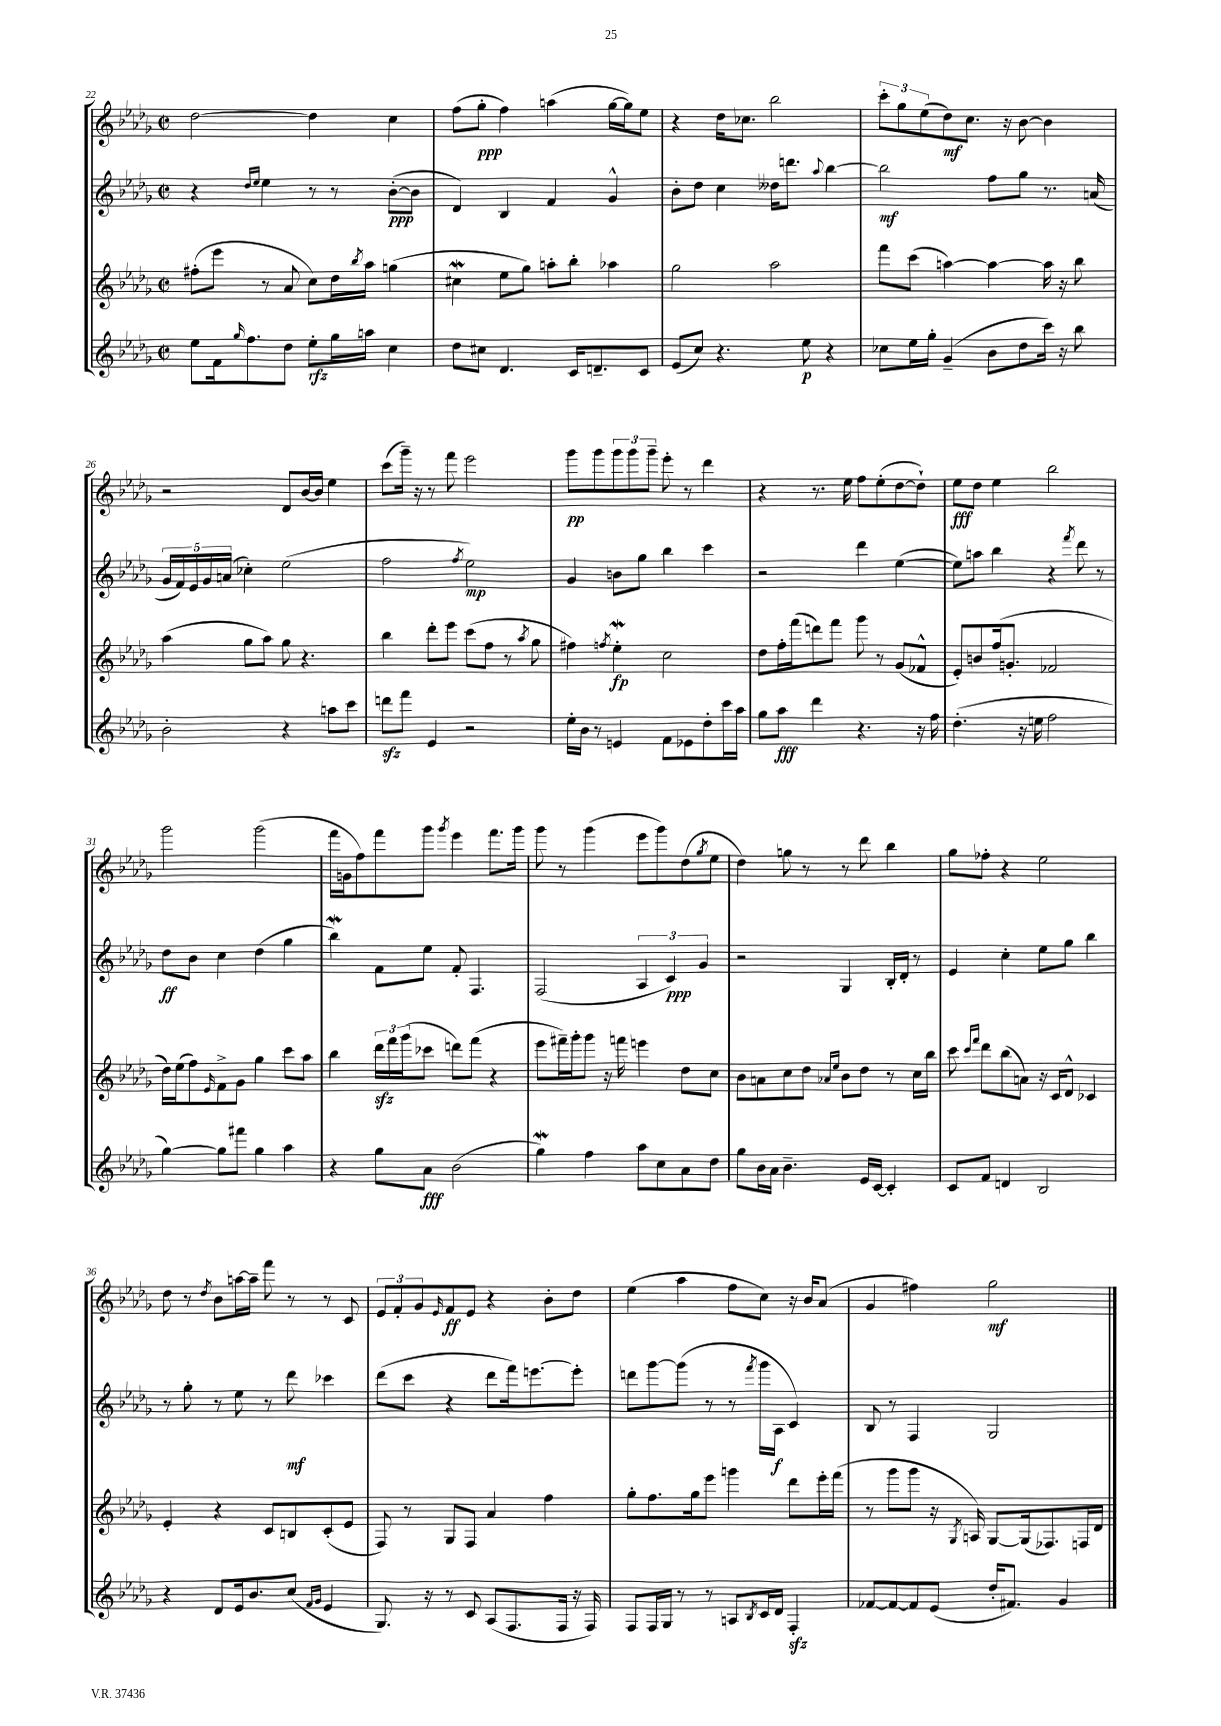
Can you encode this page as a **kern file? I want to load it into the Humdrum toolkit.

**kern	**kern	**kern	**kern
*staff4	*staff3	*staff2	*staff1
*clefG2	*clefG2	*clefG2	*clefG2
*k[b-e-a-d-g-]	*k[b-e-a-d-g-]	*k[b-e-a-d-g-]	*k[b-e-a-d-g-]
*M2/2	*M2/2	*M2/2	*M2/2
*met(c|)	*met(c|)	*met(c|)	*met(c|)
8ee-\L	(8ff#'\L	4r	[2dd-\
16f\k	8eee-\J	.	.
16qqgg-/	.	.	.
8.ff\	.	.	.
.	.	16qqdd-/LL	.
.	.	16qqee-/JJ	.
.	8r	4ee-\	.
8dd-\J	8a-/	.	.
8ee-'\L	8cc\L)	8r	4dd-\]
16gg-\L	16dd-\L	8r	.
.	8qbb-/	.	.
16aa\JJ	16aa-\JJ	.	.
4cc\	(4gg\	([8b-'\L	4cc\
.	.	8b-\]J	.
=	=	=	=
8dd-\L	4cc#\	4d-/)	(8ff\L
8cc#\J	.	.	8gg-'\J
4.d-/	8ee-\L	4B-/	4ff\)
.	8gg-\J)	.	.
.	8aa'\L	4f/	(4aa\
16c/LK	8bb-'\J	.	.
8.d~/	.	.	.
.	4aa-\	4g-^^/	[16gg-\LL
.	.	.	16gg-\]J)
8c/J	.	.	8ee-\J
=	=	=	=
(8e-/L	2gg-\	8b-'\L	4r
8cc/J)	.	8dd-\J	.
4.r	.	4cc\	16dd-\LK
.	.	.	8.cc-\J
.	2aa-\	16dd--\LK	2bb-\
.	.	8.ddd\J	.
8ee-\	.	.	.
.	.	8qqaa-/	.
4r	.	[4bb-\	.
=	=	=	=
8cc-\L	8fff\L	2bb-\]	12ccc'\L
.	.	.	12gg-\
16ee-\L	(8ccc\J	.	.
.	.	.	(12ee-\
16gg-'\JJ	.	.	.
(4g-~/	[4aa\)	.	8dd-\)
.	.	.	8.cc\J
8b-\L	4aa\_	8ff\L	.
.	.	.	16r
8dd-\	.	8gg-\J	[8b-\
16ccc\Jk)	16aa\]	8.r	4b-\]
16r	16r	.	.
8bb-\	8bb-\	.	.
.	.	(16a/	.
=	=	=	=
2b-'\	(4aa-\	20g-/LL	2r
.	.	20f/)	.
.	.	20e-/	.
.	.	20g-/	.
.	.	(20a/JJ	.
.	8gg-\L	4cc-'\)	.
.	8aa-\J)	.	.
4r	8gg-\	(2ee-\	8d-/L
.	4.r	.	[16b-/L
.	.	.	16b-/]JJ
8aa\L	.	.	4ee-\
8ccc\J	.	.	.
=	=	=	=
8ddd\L	4bb-\	2ff\	(8ccc\L
8fff\J	.	.	16ggg-~\Jk)
.	.	.	16r
4e-/	8ddd-'\L	.	8r
.	8eee-\J	.	8fff\
.	.	8qff/	.
2r	(8ccc\L	2ee-\)	2eee-\
.	8ff\J	.	.
.	8r	.	.
.	8qaa-/	.	.
.	8gg-\	.	.
=	=	=	=
16ee-'\LL	4ff#\)	4g-/	8ggg-\L
16b-\JJ	.	.	.
8r	.	.	8ggg-\
.	8qff/	.	.
4e/	4ee-'\	8b\L	12ggg-\
.	.	.	12ggg-\
.	.	8gg-\J	.
.	.	.	12ggg-~\J
8f\L	2cc\	4bb-\	8eee-'\
8e-\	.	.	8r
8dd-'\	.	4ccc\	4ddd-\
16ccc\L	.	.	.
16aa-\JJ	.	.	.
=	=	=	=
8gg-\L	8dd-\L	2r	4r
8aa-\J	16ff'\L	.	.
.	(16fff\J	.	.
4ddd-\	8ddd\)	.	8.r
.	8fff\J	.	.
.	.	.	16ee-\
4.r	8ggg-\	4ddd-\	8ff\L
.	8r	.	(8ee-'\
.	(8g-/L	([4ee-\	[8dd-\
16r	8f-^^/J	.	8dd-`\]J)
16ff\	.	.	.
=	=	=	=
(4.dd-'\	8e-'/L)	8ee-\]L)	8ee-\L
.	8b/	8aa\J	8dd-\J
.	(16ff/k	4bb-\	4ee-\
.	8.g'/J	.	.
16r	.	.	.
16ee\	.	.	.
2ff\	2f-/	4r	2bb-\
.	.	8qfff/	.
.	.	8ddd-\	.
.	.	8r	.
=	=	=	=
[4gg-\)	16dd-\LL)	8dd-\L	2ggg-\
.	(16ee-\J	.	.
.	8ff\)	8b-\J	.
.	16qqe-/	.	.
8gg-\]L	8f^\	4cc\	.
8fff#\J	8g-\J	.	.
4gg-\	4gg-\	(4dd-\	(2ggg-\
4aa-\	8ccc\L	4gg-\	.
.	8aa-\J	.	.
=	=	=	=
4r	4bb-\	4bb-\)	16fff\LL
.	.	.	16g\J
.	.	.	8ff\)
8gg-\L	24ddd-\LL	8f\L	8fff\
.	24fff\	.	.
.	(24ggg-\J	.	.
8a-\J	8ccc-\J	8ee-\J	8ggg-\J
.	.	.	8qggg-/
(2b-\	8ddd\L)	8f'/	4eee-\
.	(8fff\J	4.F/	.
.	4r	.	8.fff\L
.	.	.	16ggg-\Jk
=	=	=	=
4gg-\)	8eee-\L	(2F/	8ggg-\
.	16fff#~\L)	.	8r
.	16ggg-'\J	.	.
4ff\	8ggg-\J	.	(4ggg-\
.	16r	.	.
.	16fff\	.	.
8aa-\L	4eee\	6A-/	8eee-\L
8cc\	.	.	8ggg-\)
.	.	6c/)	.
8a-\	8dd-\L	.	(8dd-\
.	.	6g-/	.
.	.	.	8qgg-/
8dd-\J	8cc\J	.	8ee-\J
=	=	=	=
8gg-\L	8b-\L	2r	4dd-\)
16b-\L	8a\	.	.
16a-\JJ	.	.	.
4.b-~\	8cc\	.	8gg\
.	8dd-\J	.	8r
.	16qqa-/LL	.	.
.	16qqee-/JJ	.	.
.	8b-\L	4G-/	8r
16e-/LL	8dd-\J	.	8ddd-\
[16c/JJ	.	.	.
4c'/]	8r	16B-'/LL	4bb-\
.	.	16d-'/JJ	.
.	16cc\LL	8r	.
.	16bb-\JJ	.	.
=	=	=	=
8c/L	8ccc\	4e-/	8gg-\L
.	16qqccc/LL	.	.
.	16qqfff/JJ	.	.
8f/J	8ddd-\L	.	8ff-'\J
4d/	(8bb-\	4cc'\	4r
.	8a\J)	.	.
2B-/	16r	8ee-\L	2ee-\
.	16c/LK	.	.
.	8d-^^/J	8gg-\J	.
.	4c-/	4bb-\	.
=	=	=	=
4r	4e-'/	8r	8dd-\
.	.	8gg-'\	8r
.	.	.	8qdd-/
8d-/L	4r	8r	8b-\L
16e-/k	.	8ee-\	[16aa\L
8.b-/	.	.	16aa~\]JJ
.	8c/L	8r	8fff\
(8cc/J	8B/	8ddd-\	8r
16qqf/LL	.	.	.
16qqg-/JJ	.	.	.
4e-/	(8c'/	4ccc-\	8r
.	8e-/J	.	8c/
=	=	=	=
8.G-/)	8F/)	(8ddd-\L	12e-/L
.	.	.	12f'/
.	8r	8ccc\J	.
.	.	.	12g-/
16r	.	.	.
.	.	.	16qqe-/
8r	8G-/L	4r	8f/
8c/	8F/J	.	8e-/J
(8A-/L	4a-/	8ddd-\L	4r
8.F/	.	16fff\k)	.
.	.	[8.eee\	.
.	4ff\	.	8b-'\L
16F/Jk	.	.	.
16r	.	8eee'\]J	8dd-\J
16F/)	.	.	.
=	=	=	=
8F/L	8gg-'\L	8ddd\L	(4ee-\
16F/L	8.ff\	[8ggg-\	.
16G-/JJ	.	.	.
8r	.	(8ggg-\]J	4aa-\
.	16gg-\k	.	.
8r	8eee-\J	8r	.
8A/L	4ggg\	8r	8ff\L
8qB-/	.	8qfff/	.
16c/L	.	16ggg-\LL	8cc\J)
16d-/JJ	.	16A-\JJ	.
4F'/	8ddd-\L	4c/)	16r
.	.	.	16b-/LK
.	16eee-'\L	.	(8a-/J
.	(16fff\JJ	.	.
=	=	=	=
[8f-/L	8r	8B-/	4g-/
8f-/_	8ggg-\L	8r	.
8f-/]	8ggg-\J	4F/	4ff#\)
(8e-/J	16r	.	.
.	8qG-/	.	.
.	16A/)	.	.
16dd-'/LK	[8G-/L	2G-/	2gg-\
8.f#/J)	.	.	.
.	(16G-/]k	.	.
.	8.F-/)	.	.
4g-/	.	.	.
.	16F/L	.	.
.	16d-/JJ	.	.
==	==	==	==
*-	*-	*-	*-
